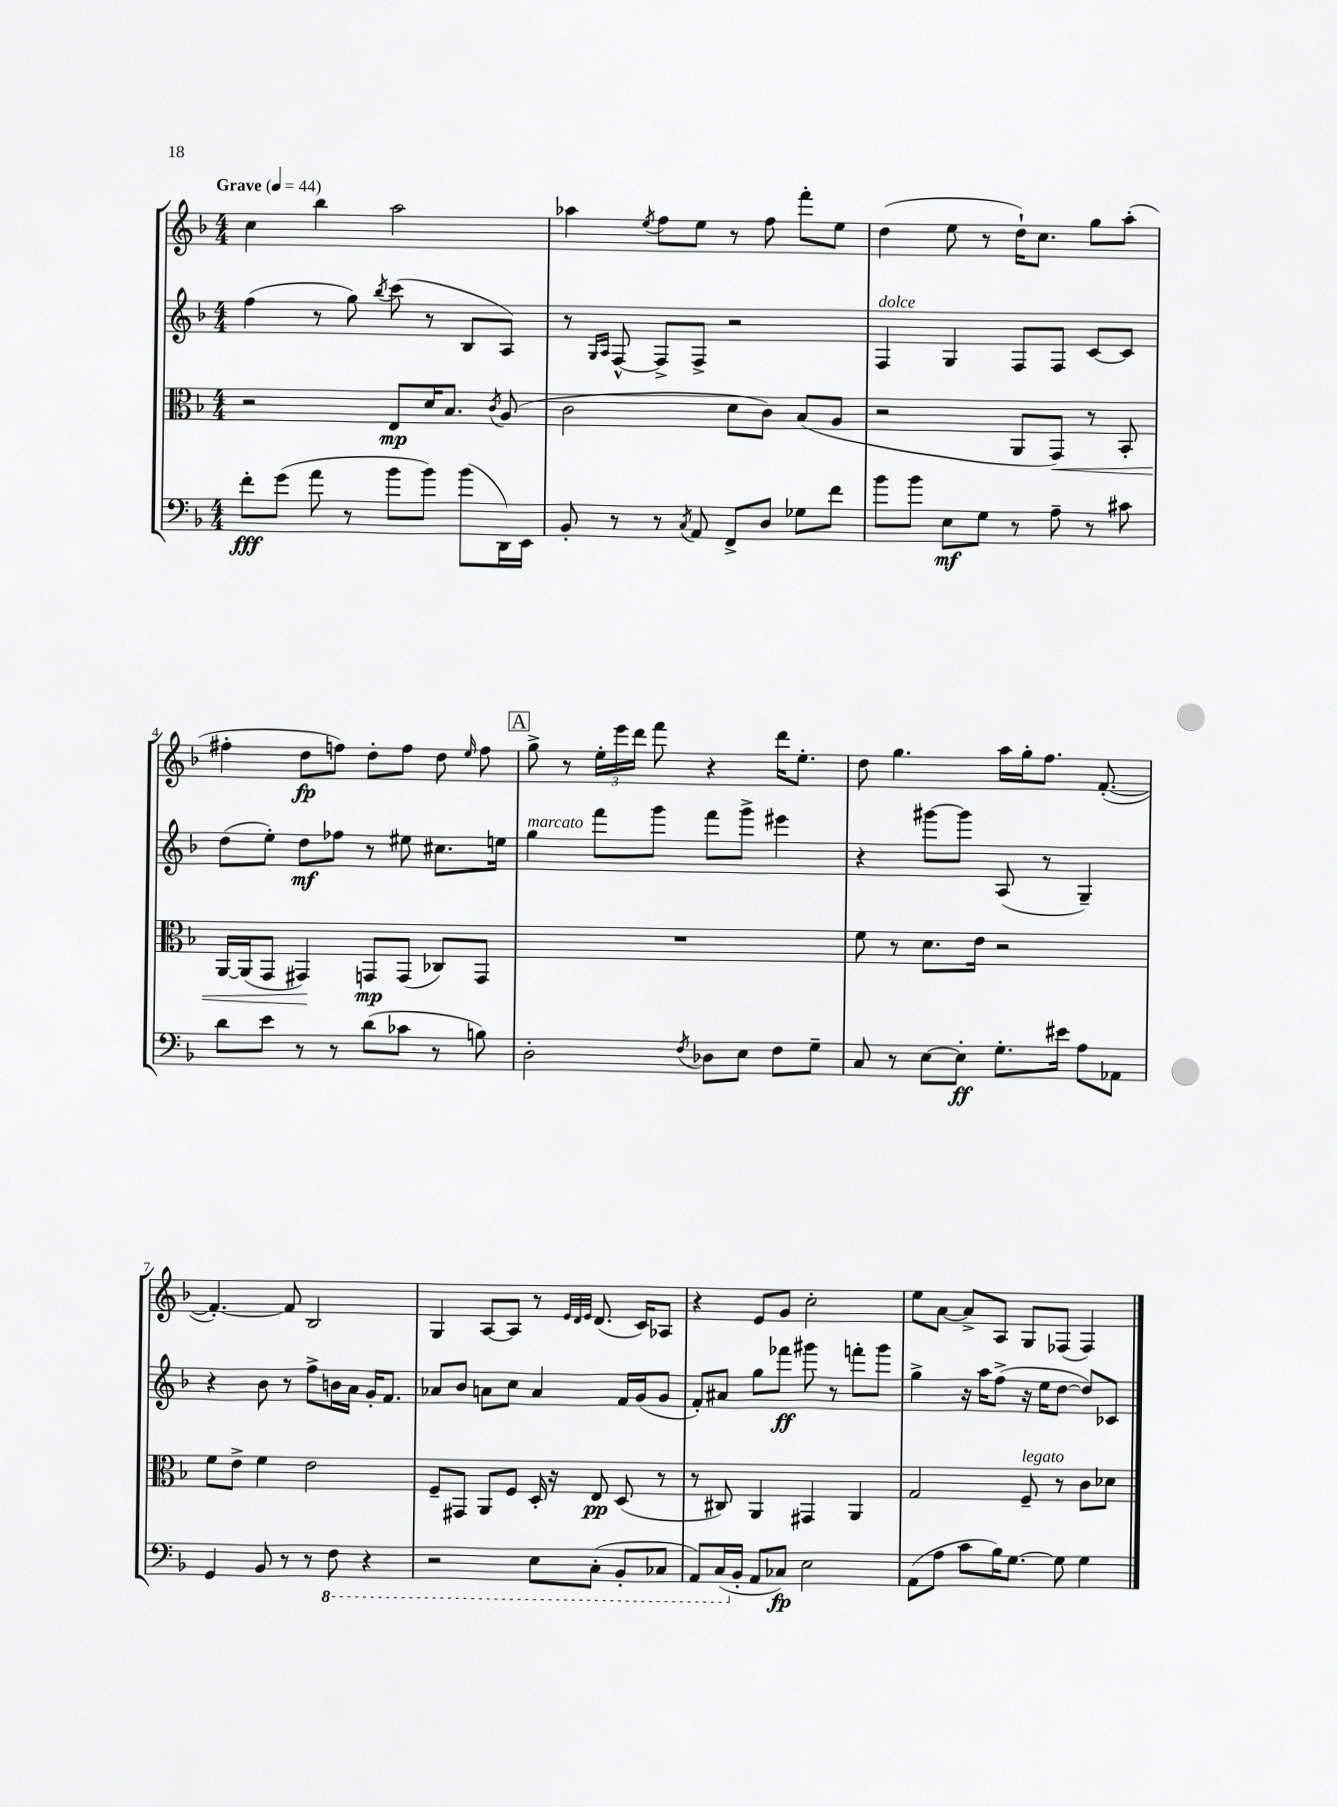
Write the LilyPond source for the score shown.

<<
\new StaffGroup <<
\new Staff = "s0" {
    \clef treble \key f \major \numericTimeSignature \time 4/4 \tempo "Grave" 4 = 44
    \autoBeamOff c''4 bes''4 a''2 |
    aes''4 \acciaccatura { e''8 } f''8[ e''8] r8 f''8 f'''8[-. e''8] |
    d''4( e''8 r8 d''16[-!) c''8.] g''8[ a''8]-.( |
    fis''4-. d''8[\fp f''8]) d''8[-. f''8] d''8 \grace { e''16 } f''8 |
    \mark \markup { \box "A" } g''8-> r8 \tuplet 3/2 { e''16[-. e'''16 d'''16] } f'''8 r4 d'''16[ e''8.]-. |
    d''8 g''4. a''16[ g''16-. f''8.] f'8.~-.( |
    f'4.~-.) f'8 bes2 |
    g4 a8[~ a8] r8 \grace { e'32[ d'32 e'32] } d'8.( c'16[) aes8] |
    r4 e'8[ g'8] c''2-. |
    e''8[ a'8]~ a'8[-> a8] g8[ fes8]( fes4) \bar "|." |
}
\new Staff = "s1" {
    \clef treble \key f \major \numericTimeSignature \time 4/4
    \autoBeamOff f''4( r8 g''8) \acciaccatura { bes''8 } c'''8( r8 bes8[ a8]) |
    r8 \grace { g16[ a16] } f8~-^ f8[-> f8]-> r2 |
    f4^\markup { \italic "dolce" } g4 f8[ f8] c'8[~ c'8] |
    d''8[( e''8]-.) d''8[\mf fes''8] r8 eis''8 cis''8.[ e''16] |
    \mark \markup { \box "A" } g''4^\markup { \italic "marcato" } f'''8[ g'''8] f'''8[ g'''8]-> eis'''4 |
    r4 gis'''8[~ gis'''8] a8( r8 g4--) |
    r4 bes'8 r8 f''8[-> b'16 a'16] g'16[-. f'8.] |
    aes'8[ bes'8] a'8[ c''8] a'4 f'16[ g'16( g'8] |
    f'8[-.) ais'8] g''8[ fes'''8]\ff gis'''8 r8 f'''8[-. gis'''8] |
    g''4-> r16 a''16[ f''8]->( r16 e''16[ d''8]~ d''8[) ces'8] \bar "|." |
}
\new Staff = "s2" {
    \clef alto \key f \major \numericTimeSignature \time 4/4
    \autoBeamOff r2 e8[\mp d'16 bes8.] \acciaccatura { c'8 } a8( |
    c'2 d'8[ c'8]) bes8[( a8] |
    r2 a,8[ g,8]\<) r8 bes,8-. |
    a,16[~ a,16( g,8] gis,4\!) g,8[\mp g,8]( ces8[) g,8] |
    \mark \markup { \box "A" } R1 |
    f'8 r8 d'8.[ e'16] r2 |
    f'8[ e'8]-> f'4 e'2 |
    f8[-- gis,8] a,8[ f8] d16-. r16 e8\pp d8( r8 |
    r8 cis8) a,4 gis,4 a,4 |
    g2 f8--^\markup { \italic "legato" } r8 c'8[ des'8] \bar "|." |
}
\new Staff = "s3" {
    \clef bass \key f \major \numericTimeSignature \time 4/4
    \autoBeamOff f'8[-.\fff g'8]( a'8 r8 bes'8[ bes'8]) bes'8[( d,16) e,16] |
    bes,8-. r8 r8 \acciaccatura { c8 } a,8 f,8[-> d8] ges8[ f'8] |
    bes'8[ bes'8] e8[\mf g8] r8 a8-- r8 cis'8 |
    d'8[ e'8] r8 r8 d'8[( ces'8] r8 b8) |
    \mark \markup { \box "A" } d2-. \acciaccatura { f8 } des8[ e8] f8[ g8]-- |
    c8 r8 e8[~ e8]-.\ff g8.[-. eis'16] a8[ aes,8] |
    g,4 bes,8 r8 r8 \ottava #-1 f,8 r4 |
    r2 e,8[ c,8]-.( bes,,8[-. ces,8] |
    a,,8[) c,16( \ottava #0 bes,16]-. a,8[ ces8]\fp) e2 |
    a,8[( a8] c'8[ bes16) g8.]~ g8 g4 \bar "|." |
}
>>
>>
